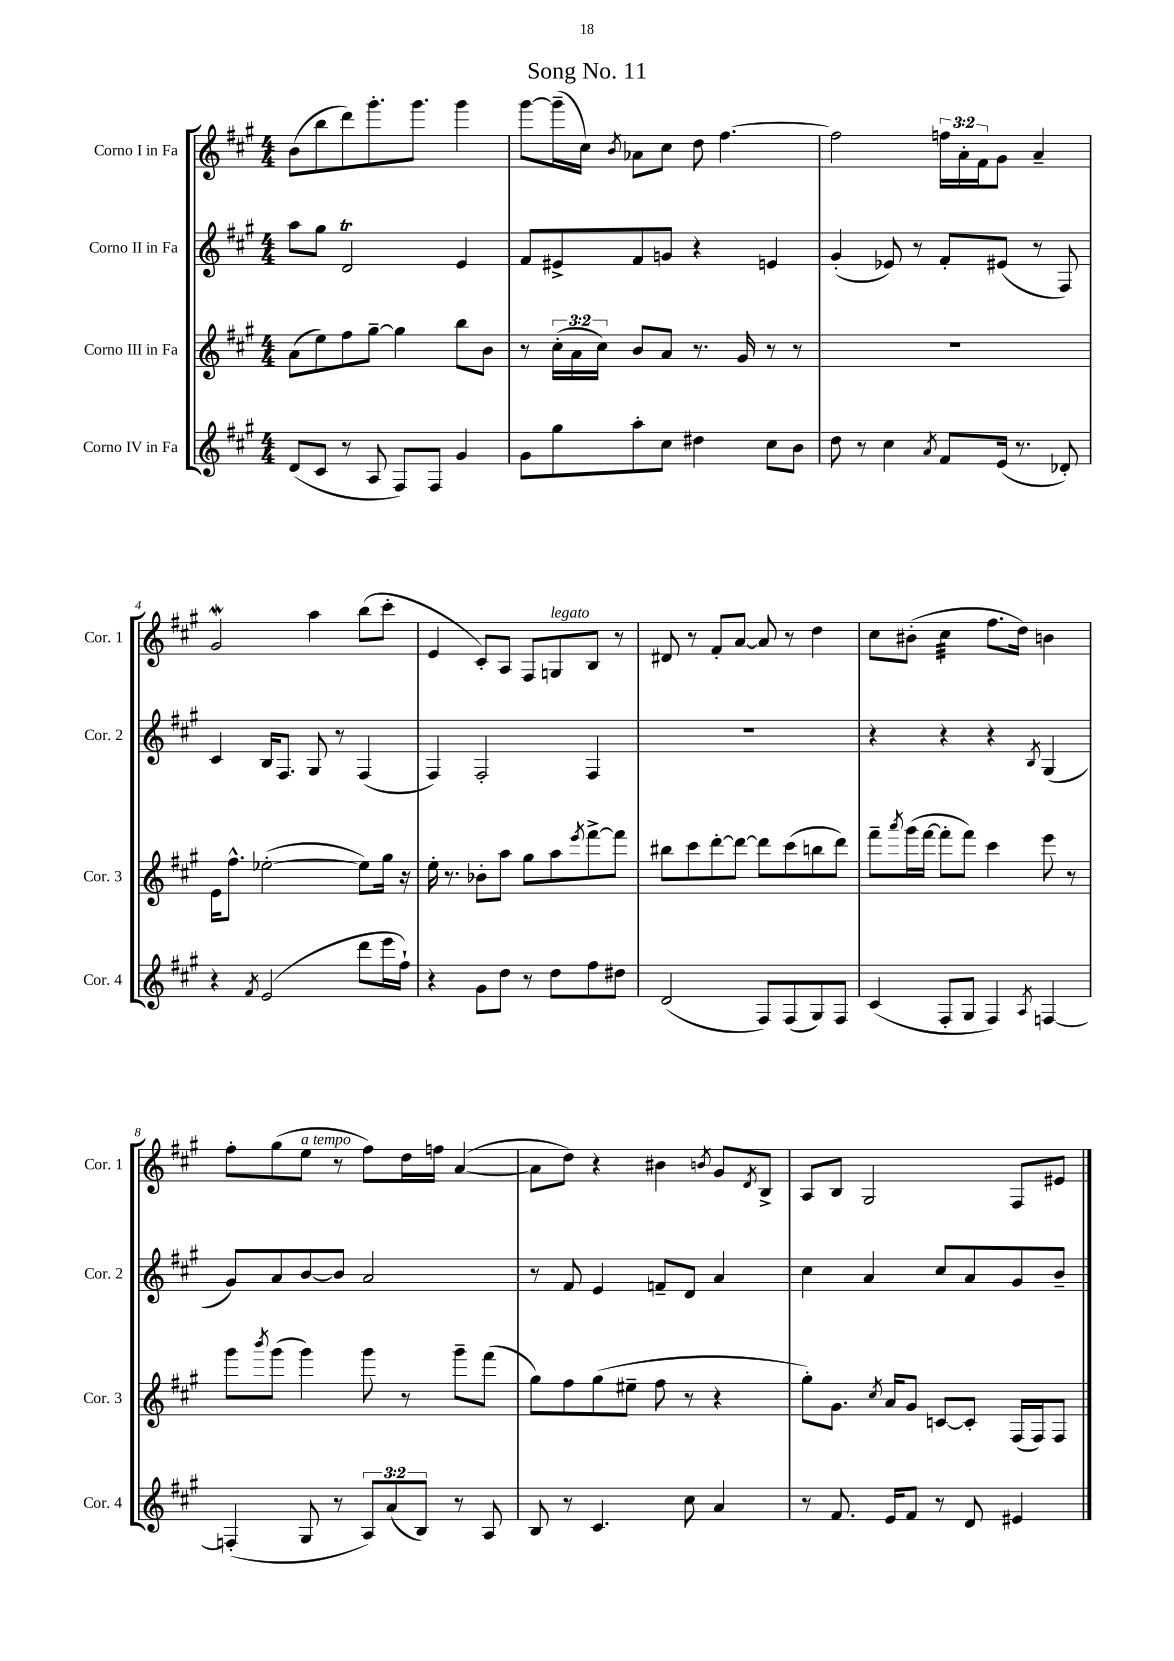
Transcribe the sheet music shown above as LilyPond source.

\header { title = "Song No. 11" }
<<
\new StaffGroup <<
\new Staff = "s0" \with { instrumentName = "Corno I in Fa" shortInstrumentName = "Cor. 1" } {
    \clef treble \key a \major \numericTimeSignature \time 4/4 \override Staff.TupletNumber.text = #tuplet-number::calc-fraction-text
    b'8( b''8 d'''8) gis'''8.-. gis'''8. gis'''4 |
    gis'''8~ gis'''16--( cis''16) \acciaccatura { b'8 } aes'8 cis''8 d''8 fis''4.~ |
    fis''2 \tuplet 3/2 { f''16 a'16-. fis'16 } gis'8 a'4-- |
    gis'2\mordent a''4 b''8( cis'''8-. |
    e'4 cis'8-.) a8 fis8 g8^\markup { \italic "legato" } b8 r8 |
    dis'8 r8 fis'8-. a'8~ a'8 r8 d''4 |
    cis''8 bis'8-.( cis''4:32 fis''8. d''16) b'4 |
    fis''8-. gis''8( e''8^\markup { \italic "a tempo" } r8 fis''8) d''16 f''16 a'4~( |
    a'8 d''8) r4 bis'4 \acciaccatura { b'8 } gis'8 \acciaccatura { d'8 } b8-> |
    a8 b8 gis2 fis8 eis'8 \bar "|." |
}
\new Staff = "s1" \with { instrumentName = "Corno II in Fa" shortInstrumentName = "Cor. 2" } {
    \clef treble \key a \major \numericTimeSignature \time 4/4
    a''8 gis''8 d'2\trill e'4 |
    fis'8 eis'8-> fis'8 g'8 r4 e'4 |
    gis'4-.( ees'8) r8 fis'8-. eis'8( r8 fis8) |
    cis'4 b16 fis8. gis8 r8 fis4( |
    fis4) fis2-. fis4 |
    R1 |
    r4 r4 r4 \acciaccatura { b8 } gis4( |
    gis'8) a'8 b'8~ b'8 a'2 |
    r8 fis'8 e'4 f'8-- d'8 a'4 |
    cis''4 a'4 cis''8 a'8 gis'8 b'8-- \bar "|." |
}
\new Staff = "s2" \with { instrumentName = "Corno III in Fa" shortInstrumentName = "Cor. 3" } {
    \clef treble \key a \major \numericTimeSignature \time 4/4 \override Staff.TupletNumber.text = #tuplet-number::calc-fraction-text
    a'8( e''8) fis''8 gis''8~-- gis''4 b''8 b'8 |
    r8 \tuplet 3/2 { cis''16-.( a'16 cis''16) } b'8 a'8 r8. gis'16 r8 r8 |
    R1 |
    e'16 fis''8.-^ ees''2~-.( ees''8) gis''16 r16 |
    e''16-. r8. bes'8-. a''8 gis''8 a''8 \acciaccatura { e'''8 } fis'''8~-> fis'''8 |
    bis''8 cis'''8 d'''8~-. d'''8~ d'''8 cis'''8( b''8 d'''8) |
    fis'''8-- \acciaccatura { a'''8 } gis'''16( fis'''16~ fis'''8-. fis'''8) cis'''4 e'''8 r8 |
    gis'''8 \acciaccatura { b'''8 } gis'''8( gis'''4) gis'''8 r8 gis'''8-- fis'''8( |
    gis''8) fis''8 gis''8( eis''8-- fis''8 r8 r4 |
    gis''8-.) gis'8. \acciaccatura { cis''8 } a'16 gis'8 c'8~ c'8-. fis16( fis16) fis8 \bar "|." |
}
\new Staff = "s3" \with { instrumentName = "Corno IV in Fa" shortInstrumentName = "Cor. 4" } {
    \clef treble \key a \major \numericTimeSignature \time 4/4 \override Staff.TupletNumber.text = #tuplet-number::calc-fraction-text
    d'8( cis'8 r8 a8 fis8) fis8 gis'4 |
    gis'8 gis''8 a''8-. cis''8 dis''4 cis''8 b'8 |
    d''8 r8 cis''4 \acciaccatura { a'8 } fis'8 e'16( r8. des'8-.) |
    r4 \acciaccatura { fis'8 } e'2( d'''8 e'''16 fis''16-!) |
    r4 gis'8 d''8 r8 d''8 fis''8 dis''8 |
    d'2( fis8) fis8( gis8) fis8 |
    cis'4( fis8-. gis8 fis4) \acciaccatura { a8 } f4~ |
    f4-.( gis8 r8 \tuplet 3/2 { a8) a'8( b8) } r8 a8 |
    b8 r8 cis'4. cis''8 a'4 |
    r8 fis'8. e'16 fis'8 r8 d'8 eis'4 \bar "|." |
}
>>
>>
